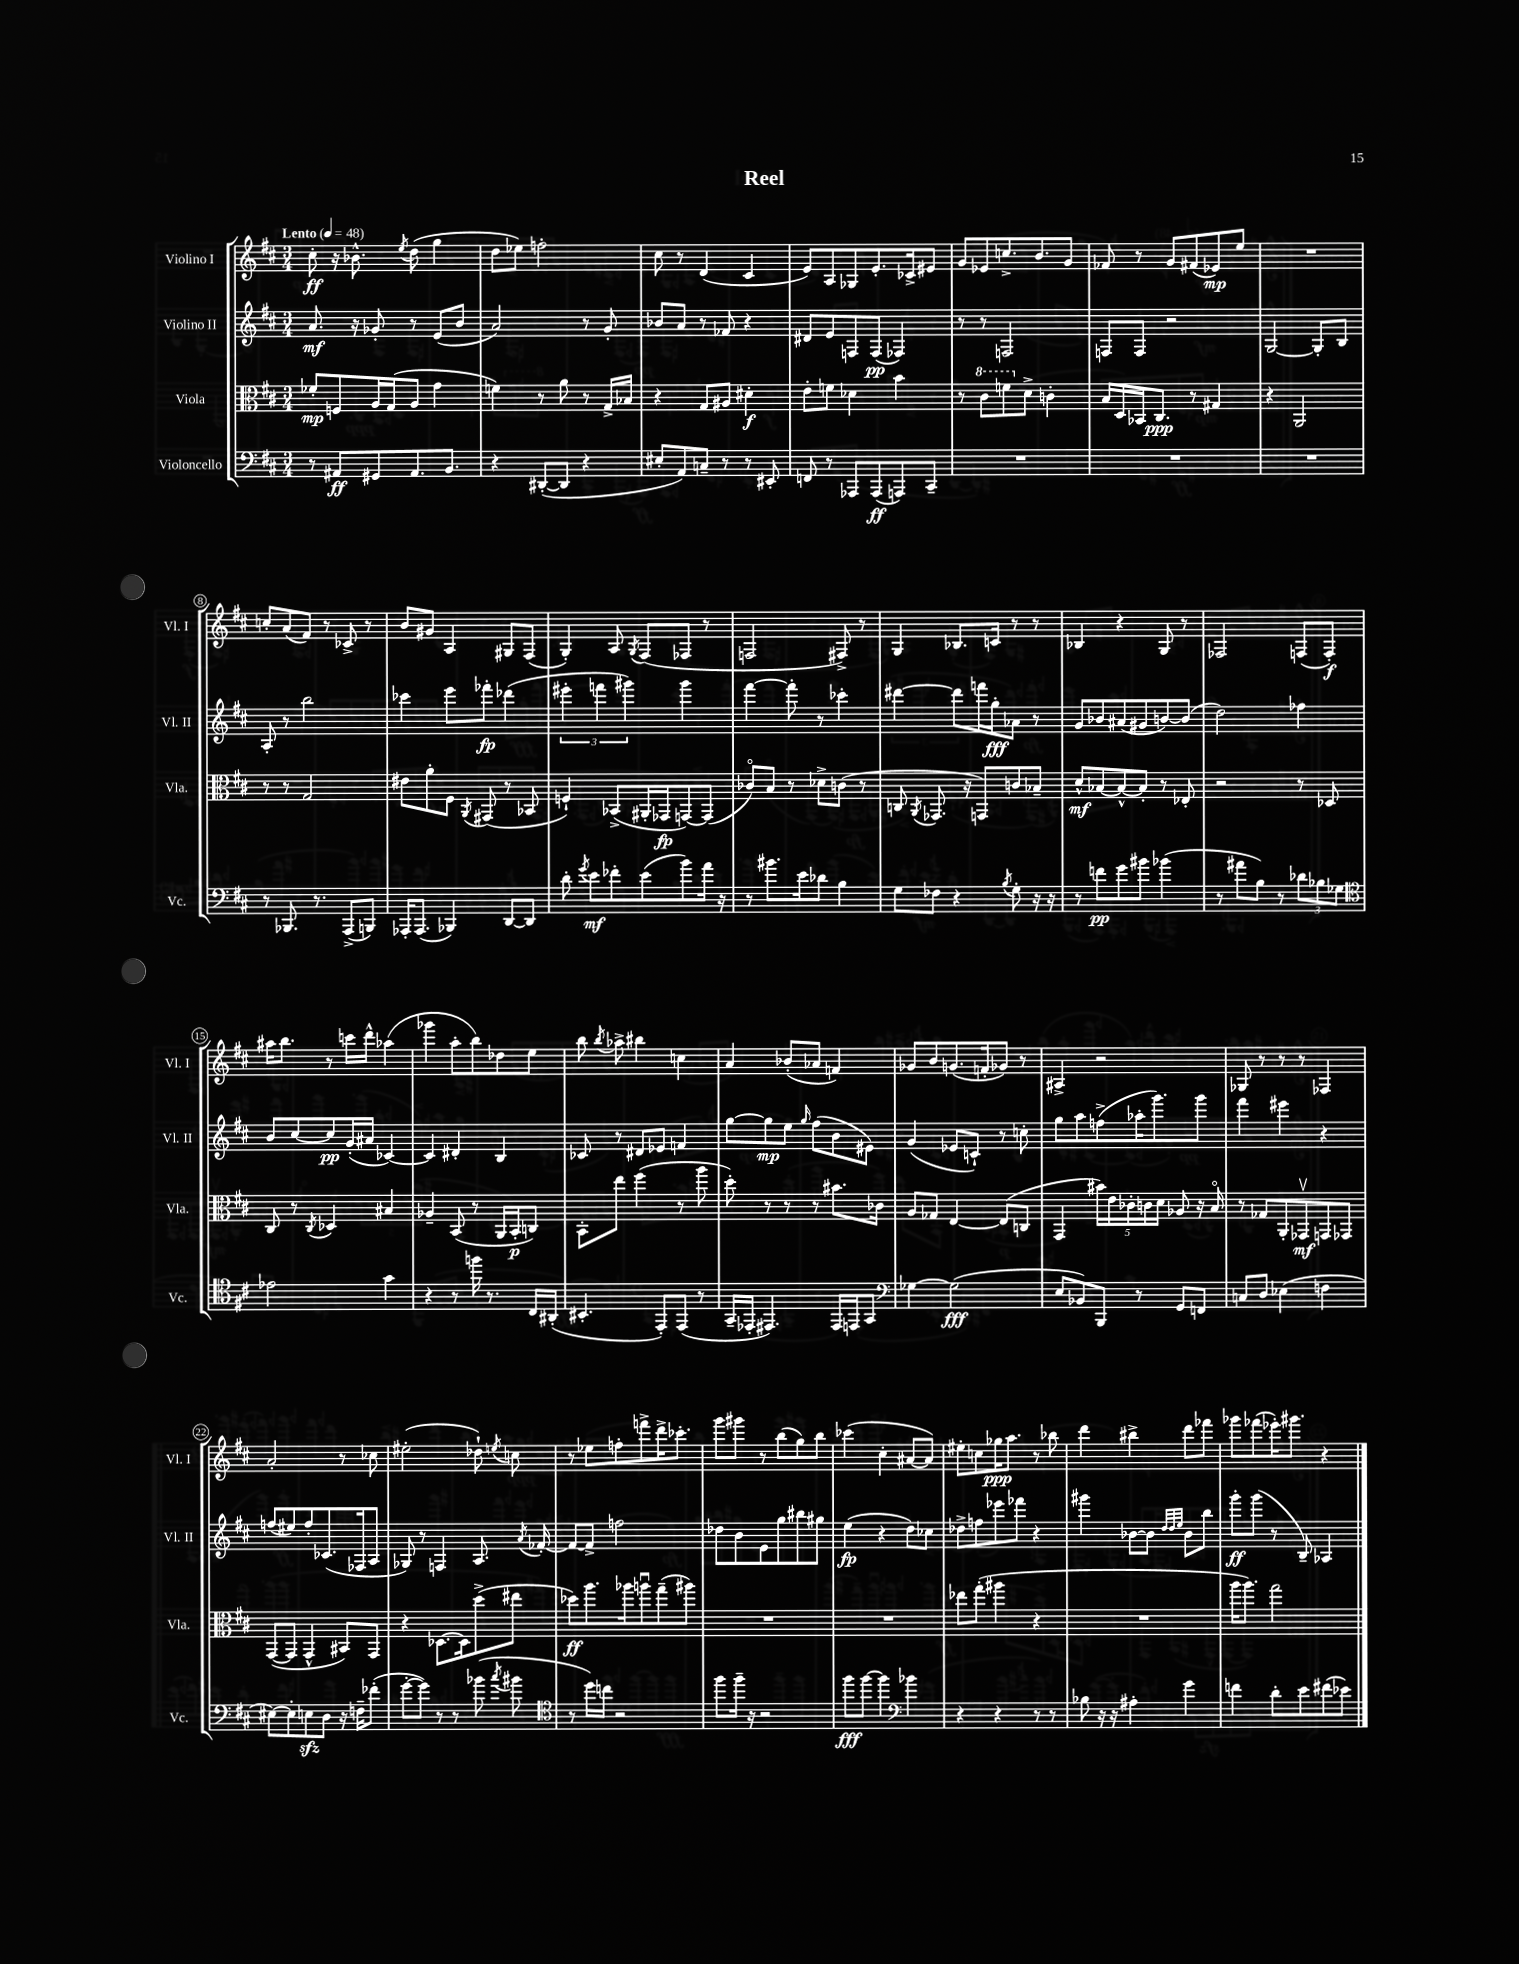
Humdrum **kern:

**kern	**kern	**kern	**kern
*staff4	*staff3	*staff2	*staff1
*clefF4	*clefC3	*clefG2	*clefG2
*k[f#c#]	*k[f#c#]	*k[f#c#]	*k[f#c#]
*M3/4	*M3/4	*M3/4	*M3/4
*MM48	*MM48	*MM48	*MM48
8r	8f-'/L	8.a/	8cc#'\
8AA#/L	8F/	.	16r
.	.	16r	8.b-^^\
8GG#/	16A/L	8g-'/	.
.	(16G/J	.	.
.	.	.	8qee/
8.AA#/	8A/J	8r	(8dd\
.	4g\	(8e/L	4gg\
8.BB/J	.	.	.
.	.	8b/J	.
=	=	=	=
4r	4f\)	2a/)	8dd\L
.	.	.	8ee-\J)
([8DD#'/L	8r	.	2ff'\
8DD#/]J	8a\	.	.
4r	8r	8r	.
.	16G^/LL	8g'/	.
.	16B-/JJ	.	.
=	=	=	=
8E#'/L	4r	8b-/L	8cc#\
8AA/)	.	8a/J	8r
8C~/J	8G/L	8r	(4d/
8r	8A#/J	8f-/	.
8r	4d#'\	4r	4c#/
8EE#'/	.	.	.
=	=	=	=
8FF/	8e'\L	8d#/L	8e/L)
8r	8f\J	8e/	8A/
8AAA-/L	4d-\	8F/	8G-/
(8AAA-/	.	(8F/J	8.e'/
8AAA/)	4b\	4F-/)	.
.	.	.	16c-^/k
8CC#~/J	.	.	8e#/J
=	=	=	=
2.r	8r	8r	8g/L
.	8cc#\L	8r	8e-/
.	8ff\	2F/	8.cc^/
.	8d^\J	.	.
.	.	.	8.b/
.	4c'\	.	.
.	.	.	8g/J
=	=	=	=
2.r	16B/LL	8F/L	8f-/
.	16D/	.	.
.	16BB-/J	8F/J	8r
.	8.C#/J	.	.
.	.	2r	8g/L
.	8r	.	(8f#/
.	4G#/	.	8e-/)
.	.	.	8ee/J
=	=	=	=
2.r	4r	[2G/	2.r
.	2AA/	.	.
.	.	8G'/]L	.
.	.	8B/J	.
=	=	=	=
8r	8r	8A'/	8cc'/L
8.BBB-/	8r	8r	(8a/
.	2G/	2bb\	8f#/J)
8.r	.	.	.
.	.	.	8r
(8AAA^/L	.	.	8c-^/
8BBB/J)	.	.	8r
=	=	=	=
16AAA-'/LK	8e#\L	4ccc-\	8b/L
(8.AAA-/J	.	.	.
.	8a'\	.	8g#/J
4BBB-/)	8F#\J	8eee\L	4A/
.	8qAA/	.	.
.	(8GG#/	8fff-'\J	.
[8DD/L	8r	(4ddd-\	8G#/L
8DD/]J	8BB-/	.	(8F#/J
=	=	=	=
8d'\	4F`/)	6eee#'\	4G'/)
8qg/	.	.	.
8e\L	.	.	.
.	.	6fff\	.
8f-'\	(8BB-^/L	.	8A/
.	.	6ggg#\)	.
.	.	.	8qG/
(8e\	16AA#'/L	.	(8F#/L
.	16GG-/J	.	.
8b\)	[8GG/)	4ggg#\	8F-/J
16a\Jk	(8GG/]J	.	8r
16r	.	.	.
=	=	=	=
8r	8c-o/L)	[4fff#\	2F/
8.b#\L	8B/J	.	.
.	8r	8fff#'\]	.
16e\k	.	.	.
8d-\J	8d-^\L	8r	.
4B\	(8c\J	4ccc-'\	8F#^/)
.	8r	.	8r
=	=	=	=
8G\L	8C/	[4ddd#\	4G/
.	8qAA/	.	.
8F-\J	8.GG-/	.	.
4r	.	8ddd#\]L	8.B-/L
.	16r	.	.
.	8GG/L)	16fff\L	.
.	.	16gg'\J	16c/Jk
8qB/	.	.	.
8G'\	8c/	8a-\J	8r
16r	8B-~/J	8r	8r
16r	.	.	.
=	=	=	=
8r	8d^^/L	8g/L	4B-/
8f\L	[8B-/	8b-/	.
8g\	8B-^^/_	(8a#/	4r
8b#\J	8B-'/]J	8g#/	.
(4b-\	8r	[8b/)	8G/
.	8E-'/	(8b/]J	8r
=	=	=	=
8r	2r	2dd\)	2F-/
8a#\L	.	.	.
8B\J)	.	.	.
8r	.	.	.
12d-\L	8r	4ff-\	(8F/L
12B-\	.	.	.
.	8D-/	.	8F'/J)
12G-\J	.	.	.
=	=	=	=
*clefC4	*	*	*
2e-\	8C#/	8b/L	16aa#\LK
.	.	.	8.bb\J
.	8r	[8cc#/	.
.	8qC#/	.	.
.	4D-/	8cc#/]	8r
.	.	(16g'/L	16ccc\LL
.	.	16a#/JJ	16ddd^^\JJ
4g\	4B#/	[4c-/)	(4aa-\
=	=	=	=
4r	4A-~/	4c-/]	4ggg-\
8r	(8BB/	4d#'/	8aa'\L
16ff\	8r	.	8bb\)
8.r	.	.	.
.	16AA/LL	4B/	8dd-\
.	16BB'/J	.	.
16C#/LL	8C/J)	.	8ee\J
(16AA#'/JJ	.	.	.
=	=	=	=
4.BB#'/	8BB'\L	8c-/	8bb\
.	.	.	8qbb/
.	8ee\J	8r	8aa-^\
.	(4ff#\	8d#/L	4bb#\
8EE'/L)	.	8e-/J	.
(8EE/J	8r	4f/	4cc\
8r	8aa\	.	.
=	=	=	=
16GG~/LL	8dd'\)	[8gg\L	4a/
16EE-'/JJ	.	.	.
4.EE#/)	8r	8gg\]	.
.	8r	8ee\J	(8b-'/L
.	.	16qqgg/	.
.	8r	(8ff#\L	8a-/J
16EE#/LL	8.b#\L	8b\	4f/)
16EE/J	.	.	.
8GG/J	.	8e#\J)	.
.	16c-\Jk	.	.
=	=	=	=
*clefF4	*	*	*
[4G-\	8A/L	(4g/	8g-/L
.	8G-/J	.	8b/
(2G-\]	[4E/	8e-/L	(8.g/
.	.	8c`/J)	.
.	.	.	16f'/k
.	(8E/]L	8r	8g-/J)
.	8C/J	8cc'\	8r
=	=	=	=
8E/L	4GG/	8gg\L	4A#^/
8BB-/)	.	8aa\	.
8BBB/J	20b#\LL)	(8ff^\	2r
.	20e\	.	.
.	20c-'\	.	.
8r	.	16aa-'\K	.
.	20c\	.	.
.	.	8.ggg\)	.
.	20d\JJ	.	.
8GG/L	8A-/	.	.
8FF/J	16r	8ggg\J	.
.	16Bo/	.	.
=	=	=	=
8C/L	8r	4fff#\	8G-/
8D/J	8G-/L	.	8r
(4E-\	8AA'/	4eee#\	8r
.	8GG-v/	.	8r
4F\	8GG/	4r	4F-/
.	8GG-/J	.	.
=	=	=	=
[8E#\L)	([8GG/L	(8ff/L	2a'/
8E#'\]	8GG/]J	8ee#/)	.
8E\	4GG^^/	8ff'/	.
8D\J	.	(8.c-/	.
16r	8BB#/L)	.	8r
16F~\LK	.	16F-/k	.
(8f-'\J	8GG/J	8A/J	8cc-\
=	=	=	=
[8g'\L	4r	8G-/)	(2ee#'\
8g\]J)	.	8r	.
8r	[8.D-\L	4F/	.
8r	.	.	.
.	16D-\]k	.	.
(8b-\	(8dd^\	8.A/	8dd-`\)
8qcc#/	.	.	8qee/
8b#\	8ee#\J	.	8cc\
.	.	8qa/	.
.	.	[16f-'/	.
=	=	=	=
*clefC4	*	*	*
8r	8dd-\L)	8f-/_L	8r
16dd\LL)	8.aa\	8f-^/]J	8ee-\L
16cc\JJ	.	.	.
2r	.	2ff\	8ff'\
.	16aa-\k	.	.
.	8aau\	.	8fff^\
.	(8gg~\	.	16ddd^\K
.	.	.	8.ccc-'\J
.	8aa#\J)	.	.
=	=	=	=
8ff#\L	2.r	8dd-\L	8ggg\L
16ff#~\Jk	.	8b\	8ggg#\J
16r	.	.	.
2r	.	8e\	8r
.	.	8gg\	(8bb\L
.	.	8bb#\	8gg\)
.	.	8gg#\J	8bb\J
=	=	=	=
8ff#\L	2.r	(4ee\	(4ccc-\
[8ff#\J	.	.	.
4ff#\]	.	4r	4cc#'\
*clefF4	*	*	*
4b-\	.	8dd\L)	[8a#/L
.	.	8cc-\J	8a#/]J)
=	=	=	=
4r	8ee-\L	8dd-^\L	8ee#'\L
.	(8gg'\J	8ff\	8cc\
4r	4aa#\	8eee-\	16gg-\K
.	.	.	8.aa\J
.	.	8fff-\J	.
8r	4r	4r	8r
8r	.	.	8bb-\
=	=	=	=
8B-\	2.r	4ggg#\	4ddd\
16r	.	.	.
16r	.	.	.
4A#'\	.	[8b-\L	4bb#^\
.	.	8b-\]J	.
.	.	32qqdd/LLL	.
.	.	32qqdd/	.
.	.	32qqee/JJJ	.
4g\	.	8b-\L	8ddd\L
.	.	8bb\J	8fff-\J
=	=	=	=
4f\	16aa\LK	8ggg'\L	8ggg-\L
.	8.aa\J)	.	.
.	.	(8ggg\J	(8fff-\
8d'\L	2gg\	8r	16eee-'\K)
.	.	.	8.ggg#\J
8e\	.	8B~/)	.
(8f#\	.	4A-/	4r
8e-\J)	.	.	.
==	==	==	==
*-	*-	*-	*-
